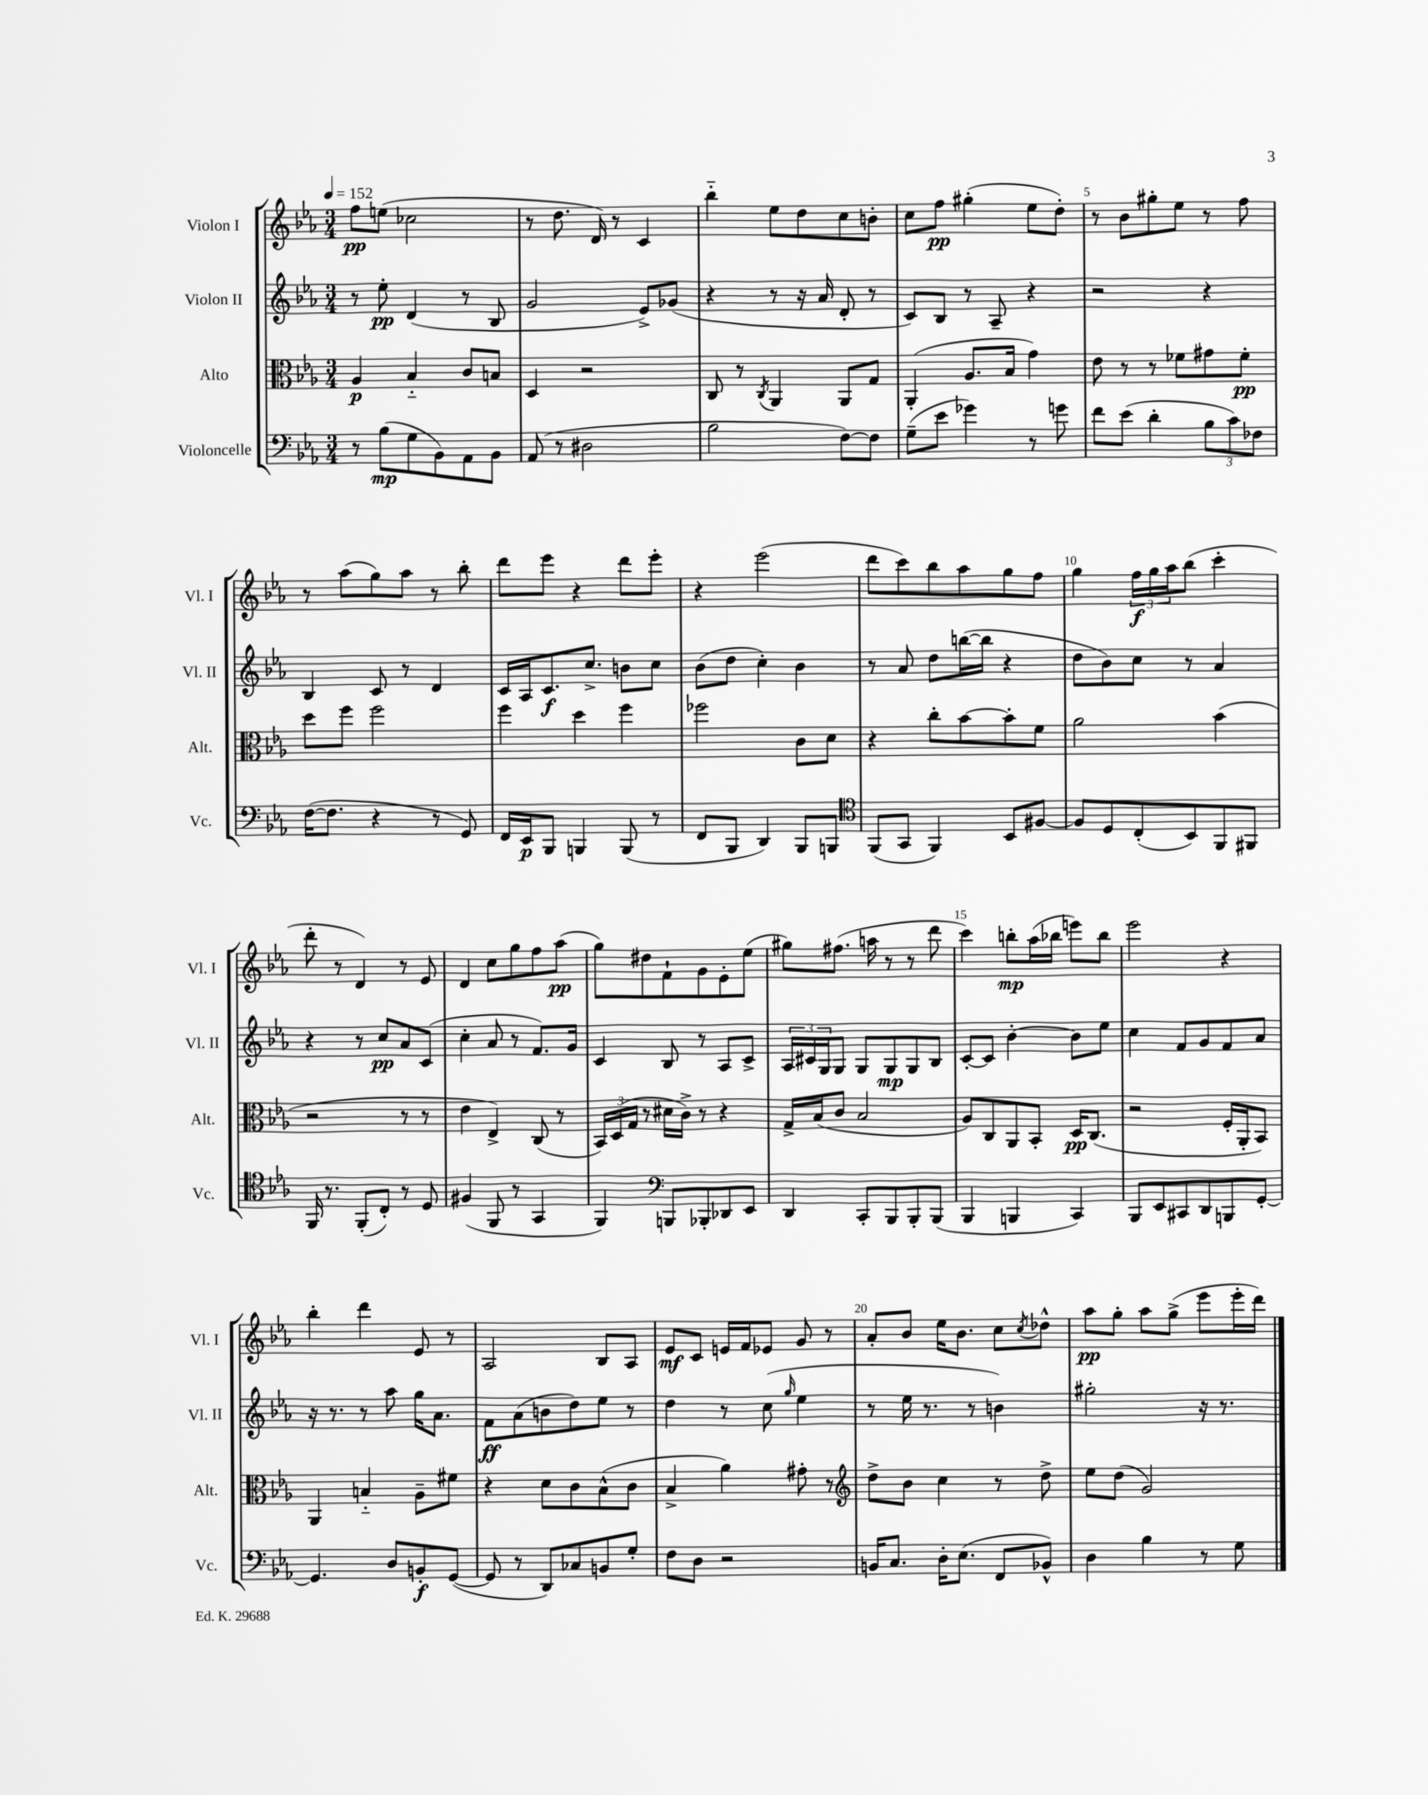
<<
\new StaffGroup <<
\new Staff = "s0" \with { instrumentName = "Violon I" shortInstrumentName = "Vl. I" } {
    \clef treble \key ees \major \numericTimeSignature \time 3/4 \tempo 4 = 152
    f''8\pp e''8( ces''2 |
    r8 d''8. d'16) r8 c'4 |
    bes''4-_ ees''8 d''8 c''8 b'8-. |
    c''8 f''8\pp gis''4-.( ees''8 d''8-.) |
    r8 bes'8 gis''8-. ees''8 r8 f''8 |
    r8 aes''8( g''8) aes''8 r8 bes''8-. |
    d'''8 ees'''8 r4 d'''8 ees'''8-. |
    r4 ees'''2( |
    d'''8 c'''8) bes''8 aes''8 g''8 f''8 |
    g''4 \tuplet 3/2 { f''16\f g''16 aes''16 } bes''8( c'''4-. |
    d'''8-. r8 d'4) r8 ees'8 |
    d'4 c''8 g''8 f''8 aes''8\pp( |
    g''8) dis''8 f'8-! g'8 ees'8-. ees''8( |
    gis''8) fis''8.( a''16 r8 r8 d'''8 |
    c'''4) b''8-.\mp aes''16( bes''16 e'''8) bes''8 |
    ees'''2 r4 |
    bes''4-. d'''4 ees'8 r8 |
    aes2 bes8 aes8 |
    ees'8\mf c'8 e'16 f'16 ees'8 g'8 r8 |
    aes'8-. bes'8 ees''16 bes'8. c''8 \acciaccatura { c''8 } des''8-^ |
    aes''8\pp g''8-. aes''8 g''8->( ees'''8 ees'''16-. d'''16) \bar "|." |
}
\new Staff = "s1" \with { instrumentName = "Violon II" shortInstrumentName = "Vl. II" } {
    \clef treble \key ees \major \numericTimeSignature \time 3/4
    r8 ees''8-.\pp d'4( r8 bes8 |
    g'2 ees'8->) ges'8( |
    r4 r8 r16 aes'16 d'8-. r8 |
    c'8) bes8 r8 aes8-- r4 |
    r2 r4 |
    bes4 c'8 r8 d'4 |
    c'16 aes16 c'8.\f c''8.-> b'8 c''8 |
    bes'8( d''8 c''4-.) bes'4 |
    r8 aes'8 d''8 b''16~( b''16 r4 |
    d''8 bes'8) c''8 r8 aes'4 |
    r4 r8 c''8\pp aes'8 c'8( |
    c''4-. aes'8 r8 f'8.) g'16 |
    c'4 bes8 r8 aes8 c'8-> |
    \tuplet 3/2 { aes16 cis'16 g16 } g8 g8 g8\mp g8 bes8 |
    c'8~-. c'8 bes'4~-. bes'8 ees''8 |
    c''4 f'8 g'8 f'8 aes'8 |
    r16 r8. r8 aes''8 g''16 aes'8. |
    f'8\ff aes'8( b'8 d''8) ees''8 r8 |
    d''4 r8 c''8( \grace { g''16 } ees''4 |
    r8 ees''16 r8. r8 b'4) |
    gis''2-. r16 r8. \bar "|." |
}
\new Staff = "s2" \with { instrumentName = "Alto" shortInstrumentName = "Alt." } {
    \clef alto \key ees \major \numericTimeSignature \time 3/4
    aes4\p bes4-_ c'8 b8 |
    d4 r2 |
    c8 r8 \acciaccatura { c8 } aes,4 aes,8 g8 |
    aes,4-.( aes8. bes16 g'4) |
    ees'8 r8 r8 fes'8 gis'8 fes'8-.\pp |
    d''8 f''8 f''2 |
    f''4 d''4 f''4 |
    fes''2 c'8 d'8 |
    r4 c''8-. bes'8~ bes'8-. f'8 |
    aes'2 bes'4( |
    r2 r8 r8 |
    ees'4 ees4->) c8( r8 |
    \tuplet 3/2 { bes,16) d16( g16 } r8 dis'16 c'16->) r8 r4 |
    g16-> bes16( c'8 bes2 |
    aes8) c8 aes,8 bes,8-. d16\pp c8.( |
    r2 f16-. aes,16-. bes,8) |
    aes,4 b4-_ aes8-- fis'8 |
    r4 d'8 c'8 bes8-^( c'8 |
    bes4-> aes'4) gis'8-. r8 |
    \clef treble d''8-> bes'8 c''4 r8 d''8-> |
    ees''8 d''8( g'2) \bar "|." |
}
\new Staff = "s3" \with { instrumentName = "Violoncelle" shortInstrumentName = "Vc." } {
    \clef bass \key ees \major \numericTimeSignature \time 3/4
    r8 bes8\mp( g8 bes,8) aes,8 bes,8 |
    aes,8( r8 dis2 |
    bes2 f8~) f8 |
    g8--( ees'8 ges'4) r8 g'8 |
    f'8 ees'8( d'4-. \tuplet 3/2 { bes8 c'8) fes8 } |
    f16~( f8. r4 r8 g,8) |
    f,16 ees,16\p bes,,8 b,,4 b,,8( r8 |
    f,8 bes,,8 d,4) bes,,8 b,,8 |
    \clef tenor f,8( g,8 f,4) bes,8 fis8~ |
    fis8 d8 c8-.( bes,8) f,8 fis,8 |
    f,16 r8. f,8-.( c8-.) r8 d8 |
    fis4( f,8 r8 g,4 |
    f,4) \clef bass b,,8 bes,,8-. des,8 ees,8 |
    d,4 c,8-. bes,,8 bes,,8-. bes,,8( |
    bes,,4 b,,4 c,4) |
    bes,,8 ees,8 cis,8 d,8 b,,8 g,8~-. |
    g,4. d8 b,8-.\f g,8~( |
    g,8 r8 d,8) ces8 b,8 g8-. |
    f8 d8 r2 |
    b,16 c8. d16-. ees8.( f,8 bes,8-^) |
    d4 bes4 r8 g8 \bar "|." |
}
>>
>>
\layout { \context { \Score \override BarNumber.break-visibility = ##(#f #t #t) barNumberVisibility = #(every-nth-bar-number-visible 5) } }
